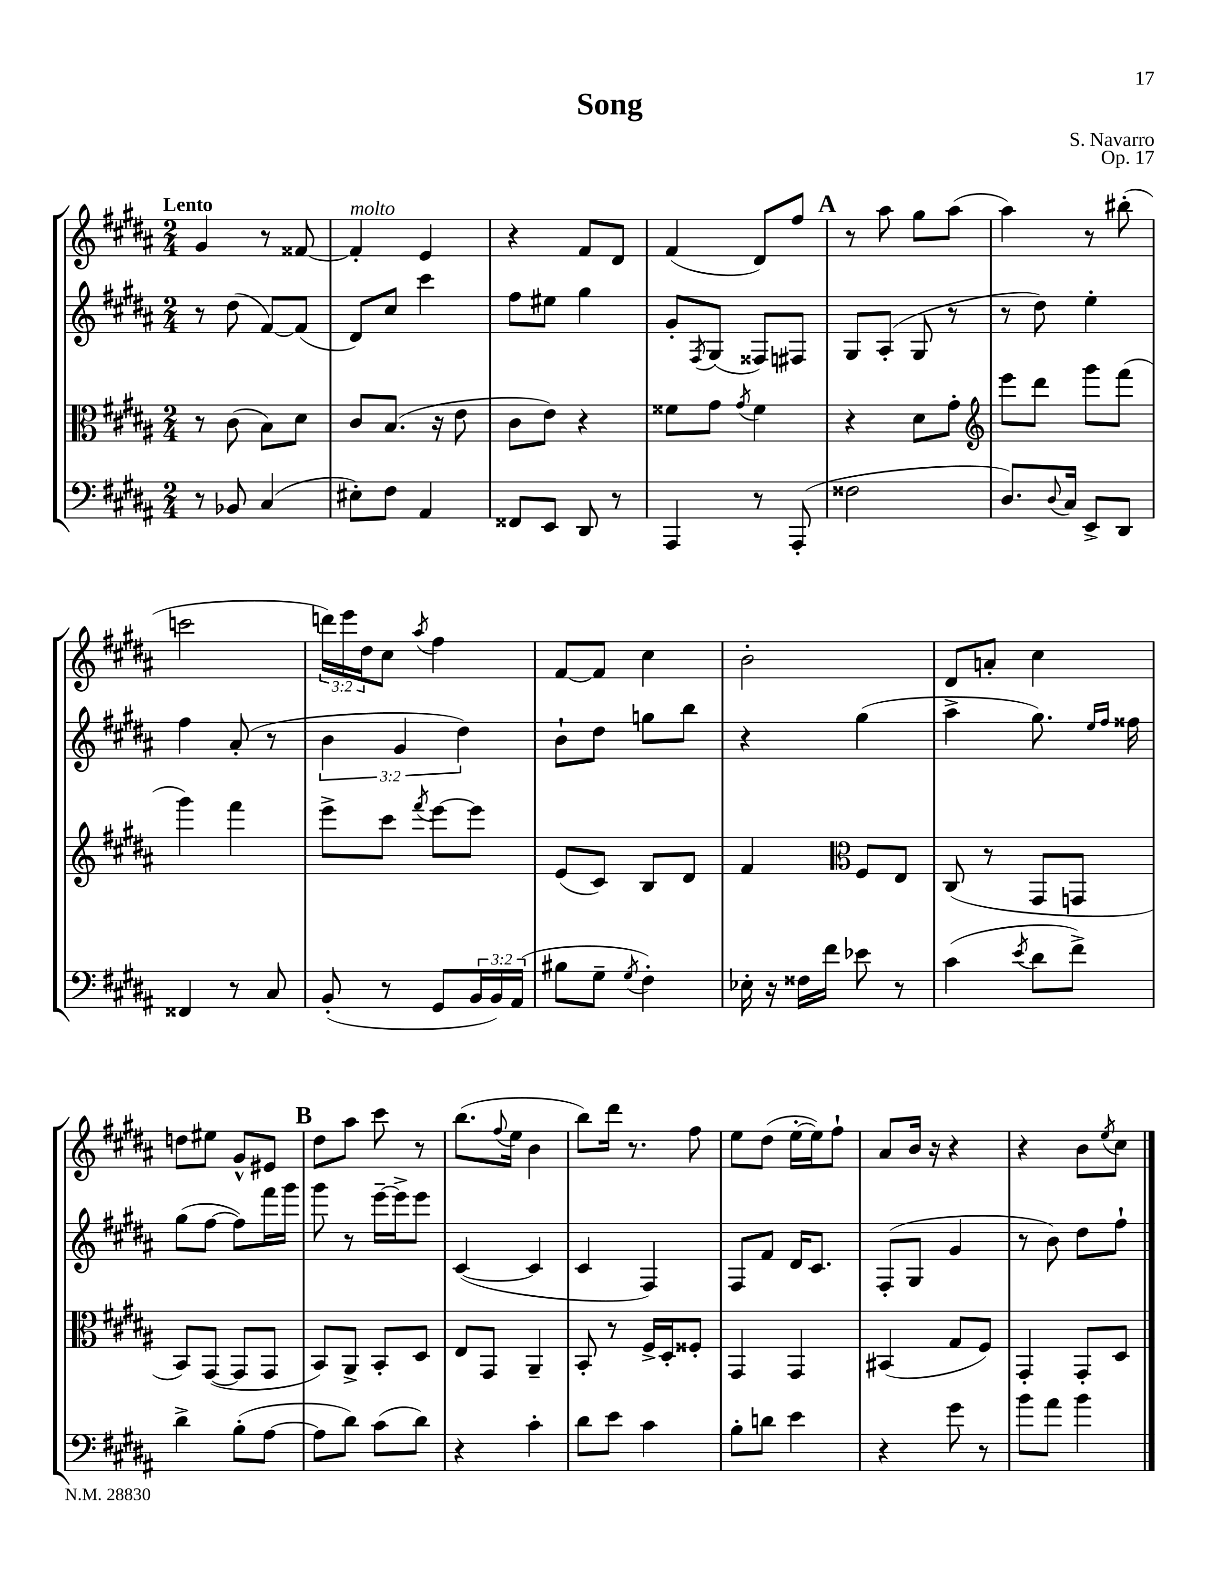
\header { title = "Song" composer = "S. Navarro" opus = "Op. 17" }
<<
\new StaffGroup <<
\new Staff = "s0" {
    \clef treble \key b \major \numericTimeSignature \time 2/4 \override Staff.TupletNumber.text = #tuplet-number::calc-fraction-text \tempo "Lento"
    gis'4 r8 fisis'8~ |
    fisis'4-.^\markup { \italic "molto" } e'4 |
    r4 fis'8 dis'8 |
    fis'4( dis'8) fis''8 |
    \mark \markup { \bold "A" } r8 ais''8 gis''8 ais''8( |
    ais''4) r8 bis''8-.( |
    c'''2 |
    \tuplet 3/2 { d'''16) e'''16 dis''16 } cis''8 \acciaccatura { ais''8 } fis''4 |
    fis'8~ fis'8 cis''4 |
    b'2-. |
    dis'8 a'8-. cis''4 |
    d''8 eis''8 gis'8-^ eis'8 |
    \mark \markup { \bold "B" } dis''8 ais''8 cis'''8 r8 |
    b''8.( \appoggiatura { fis''8 } e''16 b'4 |
    b''8) dis'''16 r8. fis''8 |
    e''8 dis''8( e''16~-. e''16) fis''8-! |
    ais'8 b'16 r16 r4 |
    r4 b'8 \acciaccatura { e''8 } cis''8 \bar "|." |
}
\new Staff = "s1" {
    \clef treble \key b \major \numericTimeSignature \time 2/4 \override Staff.TupletNumber.text = #tuplet-number::calc-fraction-text
    r8 dis''8( fis'8~) fis'8( |
    dis'8) cis''8 cis'''4 |
    fis''8 eis''8 gis''4 |
    gis'8-. \acciaccatura { fis8 } gis8( fisis8) fis8 |
    \mark \markup { \bold "A" } gis8 ais8-.( gis8 r8 |
    r8 dis''8) e''4-. |
    fis''4 ais'8-.( r8 |
    \tuplet 3/2 { b'4 gis'4 dis''4) } |
    b'8-! dis''8 g''8 b''8 |
    r4 gis''4( |
    ais''4-> gis''8.) \grace { e''16 fis''16 } fisis''16 |
    gis''8( fis''8~ fis''8) fis'''16 gis'''16 |
    \mark \markup { \bold "B" } gis'''8 r8 e'''16~-- e'''16-> e'''8 |
    cis'4~( cis'4 |
    cis'4 fis4) |
    fis8 fis'8 dis'16 cis'8. |
    fis8-.( gis8 gis'4 |
    r8 b'8) dis''8 fis''8-! \bar "|." |
}
\new Staff = "s2" {
    \clef alto \key b \major \numericTimeSignature \time 2/4
    r8 cis'8( b8) dis'8 |
    cis'8 b8.( r16 e'8 |
    cis'8 e'8) r4 |
    fisis'8 gis'8 \acciaccatura { gis'8 } fisis'4 |
    \mark \markup { \bold "A" } r4 dis'8 gis'8-. |
    \clef treble e'''8 dis'''8 gis'''8 fis'''8( |
    gis'''4) fis'''4 |
    e'''8-> cis'''8 \acciaccatura { fis'''8 } e'''8~ e'''8 |
    e'8( cis'8) b8 dis'8 |
    fis'4 \clef alto fis8 e8 |
    cis8( r8 gis,8 g,8 |
    b,8) gis,8~( gis,8 gis,8 |
    \mark \markup { \bold "B" } b,8) ais,8-> b,8-. dis8 |
    e8 gis,8 ais,4-- |
    b,8-. r8 fis16-> dis16-. fisis8-. |
    gis,4 gis,4 |
    bis,4( gis8 fis8) |
    gis,4-. gis,8-. dis8 \bar "|." |
}
\new Staff = "s3" {
    \clef bass \key b \major \numericTimeSignature \time 2/4 \override Staff.TupletNumber.text = #tuplet-number::calc-fraction-text
    r8 bes,8 cis4( |
    eis8-.) fis8 ais,4 |
    fisis,8 e,8 dis,8 r8 |
    ais,,4 r8 ais,,8-.( |
    \mark \markup { \bold "A" } fisis2 |
    dis8.) \appoggiatura { dis8 } cis16 e,8-> dis,8 |
    fisis,4 r8 cis8 |
    b,8-.( r8 gis,8 \tuplet 3/2 { b,16 b,16) ais,16( } |
    bis8 gis8-- \acciaccatura { gis8 } fis4-.) |
    ees16-. r16 fisis16 fis'16 ees'8 r8 |
    cis'4( \acciaccatura { e'8 } dis'8 fis'8->) |
    dis'4-> b8-.( ais8~ |
    \mark \markup { \bold "B" } ais8 dis'8) cis'8( dis'8) |
    r4 cis'4-. |
    dis'8 e'8 cis'4 |
    b8-. d'8 e'4 |
    r4 gis'8 r8 |
    b'8 ais'8 b'4 \bar "|." |
}
>>
>>
\layout { \context { \Score \remove "Bar_number_engraver" } }
